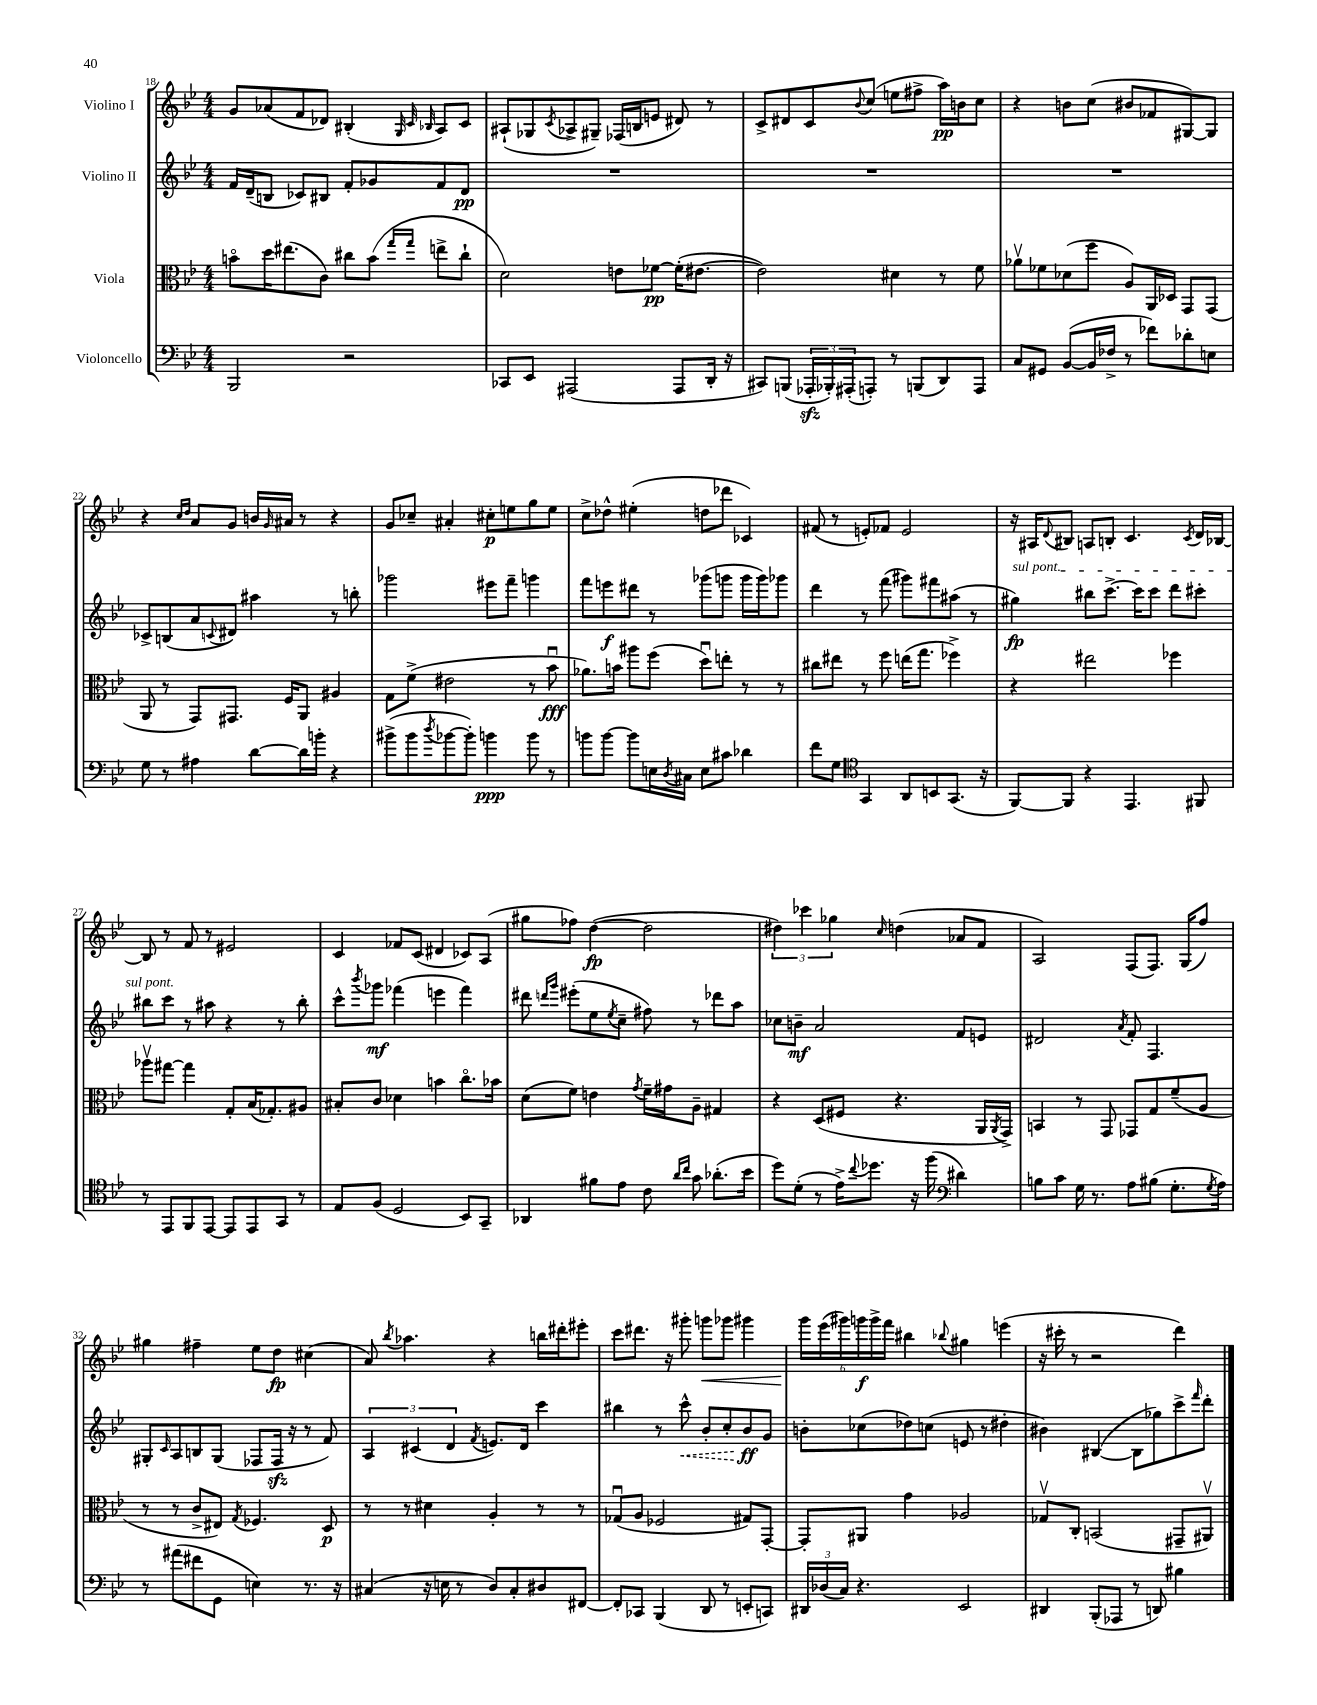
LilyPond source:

<<
\new StaffGroup <<
\new Staff = "s0" \with { instrumentName = "Violino I" } {
    \clef treble \key bes \major \numericTimeSignature \time 4/4
    g'8 aes'8( f'8 des'8) bis4-.( \grace { g32 c'32 bes32 } a8) c'8 |
    ais8-!( ges8 \acciaccatura { c'8 } aes8-> gis8--) fes16( b16 e'8 dis'8) r8 |
    c'8-> dis'8 c'8 \appoggiatura { bes'8 } c''8( e''8 fis''8-> a''16\pp) b'16 c''8 |
    r4 b'8 c''8( bis'8 fes'8 gis8~) gis8 |
    r4 \grace { c''16 d''16 } a'8 g'8 b'16 \grace { g'16 } ais'16 r8 r4 |
    g'8 ces''8-- ais'4-. cis''8-.\p e''8 g''8 e''8 |
    c''8-> des''8-^ eis''4-.( d''8 des'''8 ces'4) |
    fis'8( r8 e'8-.) fes'8 e'2 |
    r16 ais16 \appoggiatura { d'8 } bis8 a8 b8-. c'4. \acciaccatura { c'8 } d'16 bes16~ |
    bes8 r8 f'8 r8 eis'2 |
    c'4 fes'8 c'8( dis'4 ces'8) a8( |
    gis''8 fes''8) d''4~\fp( d''2 |
    \tuplet 3/2 { dis''4) ces'''4 ges''4 } \grace { c''16 } d''4( aes'8 f'8 |
    a2) f8( f8.) g16( f''8) |
    gis''4 fis''4-- ees''8 d''8\fp cis''4( |
    a'8) \acciaccatura { bes''8 } aes''4. r4 b''16 dis'''16-. eis'''8-. |
    c'''8 dis'''8. r16 gis'''8-. g'''8\< ges'''8 gis'''4 |
    \tuplet 6/4 { g'''16\! ees'''16( gis'''16) g'''16\f g'''16-> f'''16 } bis''4 \appoggiatura { bes''8 } gis''4 e'''4( |
    r16 cis'''16-. r8 r2 d'''4) \bar "|." |
}
\new Staff = "s1" \with { instrumentName = "Violino II" } {
    \clef treble \key bes \major \numericTimeSignature \time 4/4
    f'16 d'16--( b8 ces'8) bis8 f'8-. ges'8 f'8 d'8\pp |
    R1 |
    R1 |
    R1 |
    ces'8-> b8( a'8 \appoggiatura { c'8 } dis'8) ais''4 r8 b''8-. |
    ges'''2 eis'''8 f'''8-- g'''4 |
    f'''8 e'''8\f dis'''8 r8 ges'''8( g'''8 g'''16 g'''16) ges'''8 |
    d'''4 r8 f'''8( gis'''8) fis'''8 ais''8( r8 |
    \once \override TextSpanner.bound-details.left.text = \markup { \italic "sul pont." } gis''4\fp\startTextSpan) bis''8 c'''8.~-> c'''16 c'''8 d'''8 cis'''8-. |
    bis''8 c'''8\stopTextSpan r8 ais''8 r4 r8 bis''8-. |
    c'''8-^ \acciaccatura { bes'''8 } ges'''8\mf fes'''4( e'''4 fes'''4) |
    dis'''8 \grace { d'''16 g'''16 } eis'''8-.( ees''8 \acciaccatura { ees''8 } c''8-- fis''8) r8 des'''8 a''8 |
    ces''8 b'8--\mf a'2 f'8 e'8 |
    dis'2 \acciaccatura { a'8 } f'8-. f4. |
    gis8-. \grace { c'16 } a8 b8 gis8( fes8 fes16\sfz r16 r8 f'8) |
    \tuplet 3/2 { a4 cis'4( d'4 } \acciaccatura { f'8 } e'8.) d'16 c'''4 |
    bis''4 r8 \once \override Hairpin.style = #'dashed-line c'''8-^\< bes'8-. c''8-. bes'8\ff\! g'8 |
    b'8-. ces''8( des''8) c''8( e'8 r8 dis''4-. |
    bis'4) bis4~( bis8 ges''8) c'''8-> \grace { f'''16 } d'''8-. \bar "|." |
}
\new Staff = "s2" \with { instrumentName = "Viola" } {
    \clef alto \key bes \major \numericTimeSignature \time 4/4
    b'8\flageolet d''16 eis''8.( c'8) cis''8 b'8( \grace { g''16 g''16 } e''8-> cis''8-! |
    d'2) e'8 fes'8~\pp fes'16-.( eis'8.~ |
    eis'2) dis'4 r8 f'8 |
    aes'8\upbow fes'8 des'8( f''8 a8) a,16 des16 g,8 g,8( |
    a,8 r8 g,8) gis,8. f16 a,8 ais4 |
    g8 f'8->( eis'2 r8 bes'8\downbow\fff |
    aes'8.) b'16 ais''8 f''8( d''8\downbow) e''8-. r8 r8 |
    cis''8 eis''8 r8 f''8 e''16( g''8. fes''4->) |
    r4 eis''2 fes''4 |
    aes''8\upbow gis''8~ gis''4 g8-. bes16( ges8.-.) ais8 |
    bis8-. c'8 des'4 b'4 c''8.\flageolet bes'16 |
    d'8( f'8) e'4 \acciaccatura { g'8 } f'16-- gis'16 a8-- gis4 |
    r4 d8( fis8 r4. a,16 \acciaccatura { a,8 } g,16->) |
    b,4 r8 g,8 ges,8 g8 f'8--( a8 |
    r8 r8 c'8-> eis8) \acciaccatura { g8 } fes4. d8\p |
    r8 r8 dis'4 a4-. r8 r8 |
    ges8\downbow( a8 fes2 gis8) g,8~-. |
    g,8-. ais,8 g'4 aes2 |
    ges8\upbow c8-. b,2( gis,8-- ais,8\upbow) \bar "|." |
}
\new Staff = "s3" \with { instrumentName = "Violoncello" } {
    \clef bass \key bes \major \numericTimeSignature \time 4/4
    bes,,2 r2 |
    ces,8 ees,8 ais,,2( ais,,8 d,16-. r16 |
    cis,8) b,,8( \tuplet 3/2 { aes,,16-.\sfz bes,,16-.) ais,,16-.( } a,,8-.) r8 b,,8( d,8) a,,8 |
    c8 gis,8 bes,8~( bes,16 fes16-> r8 fes'8) des'8-. e8 |
    g8 r8 ais4 d'8~ d'16 b'16-. r4 |
    bis'8->( bis'8 \acciaccatura { d''8 } bes'8~ bes'8-.) b'4\ppp b'8 r8 |
    b'8 b'8~ b'8 e16 \acciaccatura { d8 } cis16 e8 cis'8 des'4 |
    f'8 g8 \clef tenor g,4 a,8 b,8 g,8.( r16 |
    f,8~) f,8 r4 ees,4. fis,8 |
    r8 ees,8 f,8 ees,8~ ees,8 ees,8 g,8 r8 |
    ees8 f8( d2 bes,8) g,8-- |
    aes,4 fis'8 ees'8 c'8 \grace { a'16 c''16 } g'8 aes'8.-.( bes'16 |
    d''8) d'8-.( r8 ees'16->) \appoggiatura { c''8 } des''8. r16 f''16( \clef bass dis'4) |
    b8 c'8 g16 r8. a8 bis8( g8.-. \acciaccatura { g8 } a16) |
    r8 ais'8( fis'8 g,8 e4) r8. r16 |
    cis4( r16 e16 r8 d8) cis8-. dis8 fis,8~ |
    fis,8-. ces,8 bes,,4( d,8 r8 e,8-. c,8) |
    \tuplet 3/2 { dis,16 des16( c16) } r4. ees,2 |
    dis,4 bes,,8-.( aes,,8 r8 d,8) bis4 \bar "|." |
}
>>
>>
\layout { \context { \Score currentBarNumber = #18 } }
